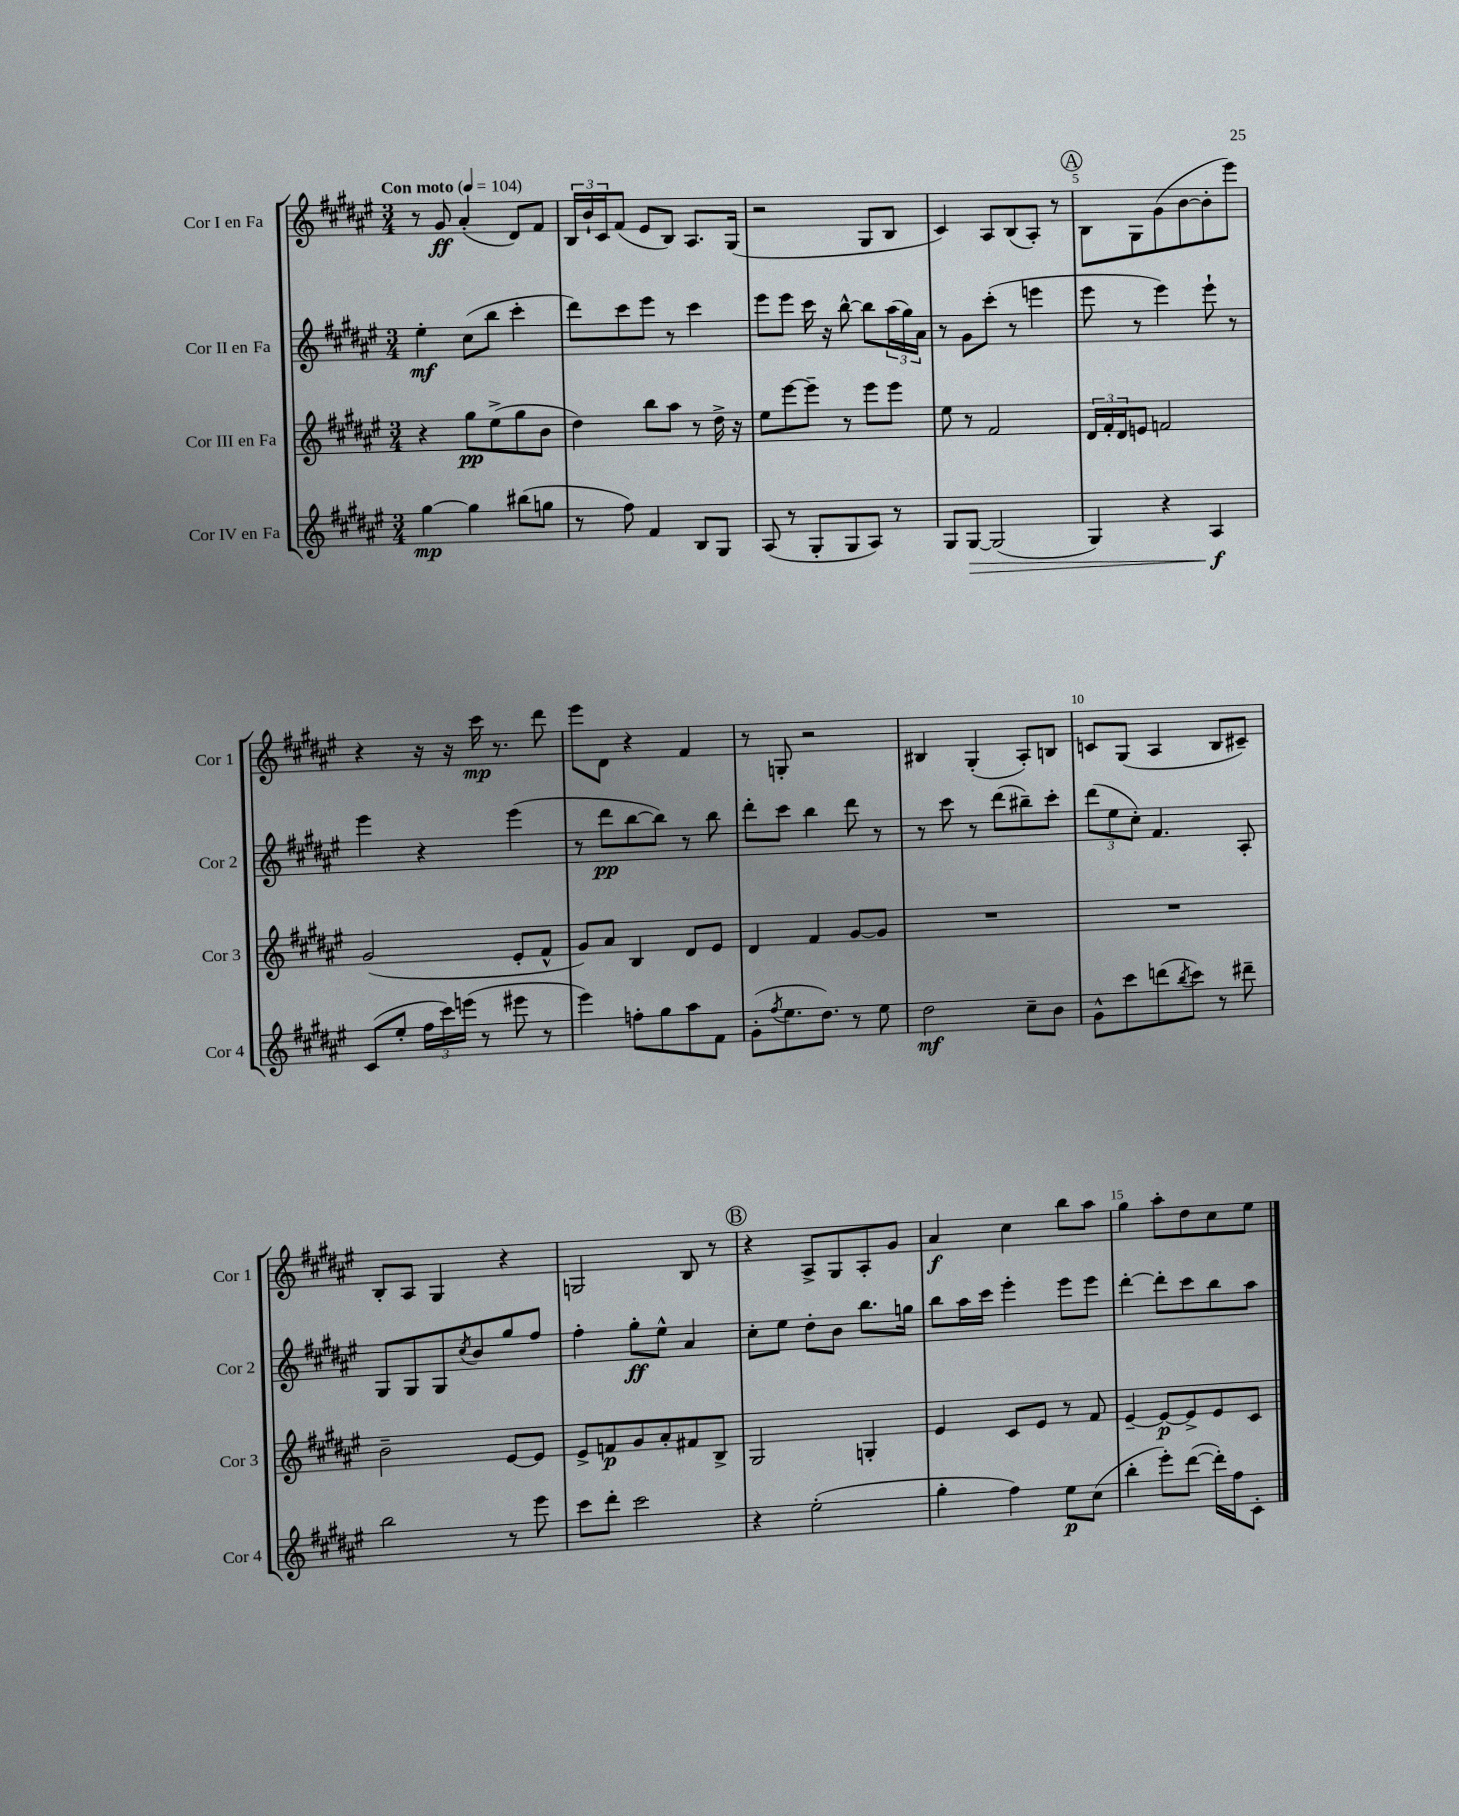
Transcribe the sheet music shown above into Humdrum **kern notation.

**kern	**kern	**kern	**kern
*staff4	*staff3	*staff2	*staff1
*clefG2	*clefG2	*clefG2	*clefG2
*k[f#c#g#d#a#e#]	*k[f#c#g#d#a#e#]	*k[f#c#g#d#a#e#]	*k[f#c#g#d#a#e#]
*M3/4	*M3/4	*M3/4	*M3/4
*MM104	*MM104	*MM104	*MM104
[4gg#	4r	4ee#'	8r
.	.	.	8g#
4gg#]	8gg#	(8cc#	(4a#'
.	(8ee#^	8bb	.
(8bb#	8gg#	4ccc#'	8d#)
8gg	8b	.	8f#
=	=	=	=
8r	4dd#)	8ddd#)	24B
.	.	.	24b`
.	.	.	24c#
8ff#)	.	8ccc#	(8f#
4f#	8bb	8eee#	8e#
.	8aa#	8r	8B)
8B	8r	4ccc#	8.A#
8G#	16dd#^	.	.
.	16r	.	(16G#
=	=	=	=
(8A#	8ee#	8eee#	2r
8r	[8eee#	8eee#	.
8G#'	8eee#~]	16ccc#	.
.	.	16r	.
8G#	8r	[8bb^^	.
8A#)	8eee#	8bb]	8G#
8r	8eee#	(24aa#	8B
.	.	24gg#)	.
.	.	24a#	.
=	=	=	=
8G#	8ee#	8r	4c#)
[8G#	8r	8g#	.
(2G#]	2f#	(8ccc#'	8A#
.	.	8r	(8B
.	.	4eee	8A#')
.	.	.	8r
=	=	=	=
4G#)	24d#	8eee#	8B
.	24f#'	.	.
.	24d#	.	.
.	8e	8r	8G#
4r	2f	4eee#)	(8g#
.	.	.	[8b
4A#	.	8eee#`	8b']
.	.	8r	8eee#)
=	=	=	=
(8c#	(2g#	4eee#	4r
8ee#'	.	.	.
24ff#	.	4r	16r
24ccc#)	.	.	.
.	.	.	16r
(24eee	.	.	.
8r	.	.	16ccc#
.	.	.	8.r
8eee#	8e#'	(4eee#	.
8r	8f#^^	.	8ddd#
=	=	=	=
4eee#)	8g#)	8r	8eee#
.	8a#	8ddd#	8d#
8ff'	4B	[8bb	4r
8gg#	.	8bb])	.
8aa#	8d#	8r	4f#
8f#	8e#	8bb	.
=	=	=	=
(8g#'	4d#	8ddd#'	8r
8qff#	.	.	.
8.ee#	.	8ccc#	8G'
.	4f#	4bb	2r
8.dd#)	.	.	.
8r	[8g#	8ddd#	.
8ee#	8g#]	8r	.
=	=	=	=
2dd#	2.r	8r	4B#
.	.	8ccc#	.
.	.	8r	(4G#'
.	.	(8ddd#	.
8cc#~	.	8bb#~)	8A#')
8b	.	8ccc#'	8B
=	=	=	=
8g#^^	2.r	(12ddd#	8c
.	.	12ee#	.
8ccc#	.	.	(8G#
.	.	12cc#')	.
(8ddd	.	4.f#	4A#
8qbb	.	.	.
8ccc#)	.	.	.
8r	.	.	8B
8ddd#~	.	8A#'	8c#~)
=	=	=	=
2bb	2b~	8G#	8B'
.	.	8G#	8A#
.	.	8G#	4G#
.	.	8qcc#	.
.	.	8b	.
8r	[8e#	8gg#	4r
8eee#	8e#]	8ff#	.
=	=	=	=
8ccc#	8e#^	4ff#'	2G
8ddd#'	8f	.	.
2ccc#	8g#	8gg#'	.
.	8a#'	8ee#^^	.
.	8f#	4a#	8B
.	8B^	.	8r
=	=	=	=
4r	2G#	8cc#'	4r
.	.	8ee#	.
(2ee#'	.	8dd#'	8A#^
.	.	8b	8G#
.	4G'	8.bb	8A#'
.	.	.	8g#
.	.	16gg	.
=	=	=	=
4gg#'	4e#	8bb	4a#
.	.	16aa#	.
.	.	16ccc#	.
4ff#)	8c#	4eee#'	4cc#
.	8e#	.	.
8ee#	8r	8eee#	8bb
(8cc#	8f#	8eee#	8aa#
=	=	=	=
4bb'	[4e#~	[4ddd#'	4gg#
8eee#')	8e#_	8ddd#']	8aa#'
([8ddd#	8e#^]	8ccc#	8dd#
16ddd#'])	8e#	8bb	8cc#
16ff#	.	.	.
8c#'	8c#	8aa#	8ee#
==	==	==	==
*-	*-	*-	*-
